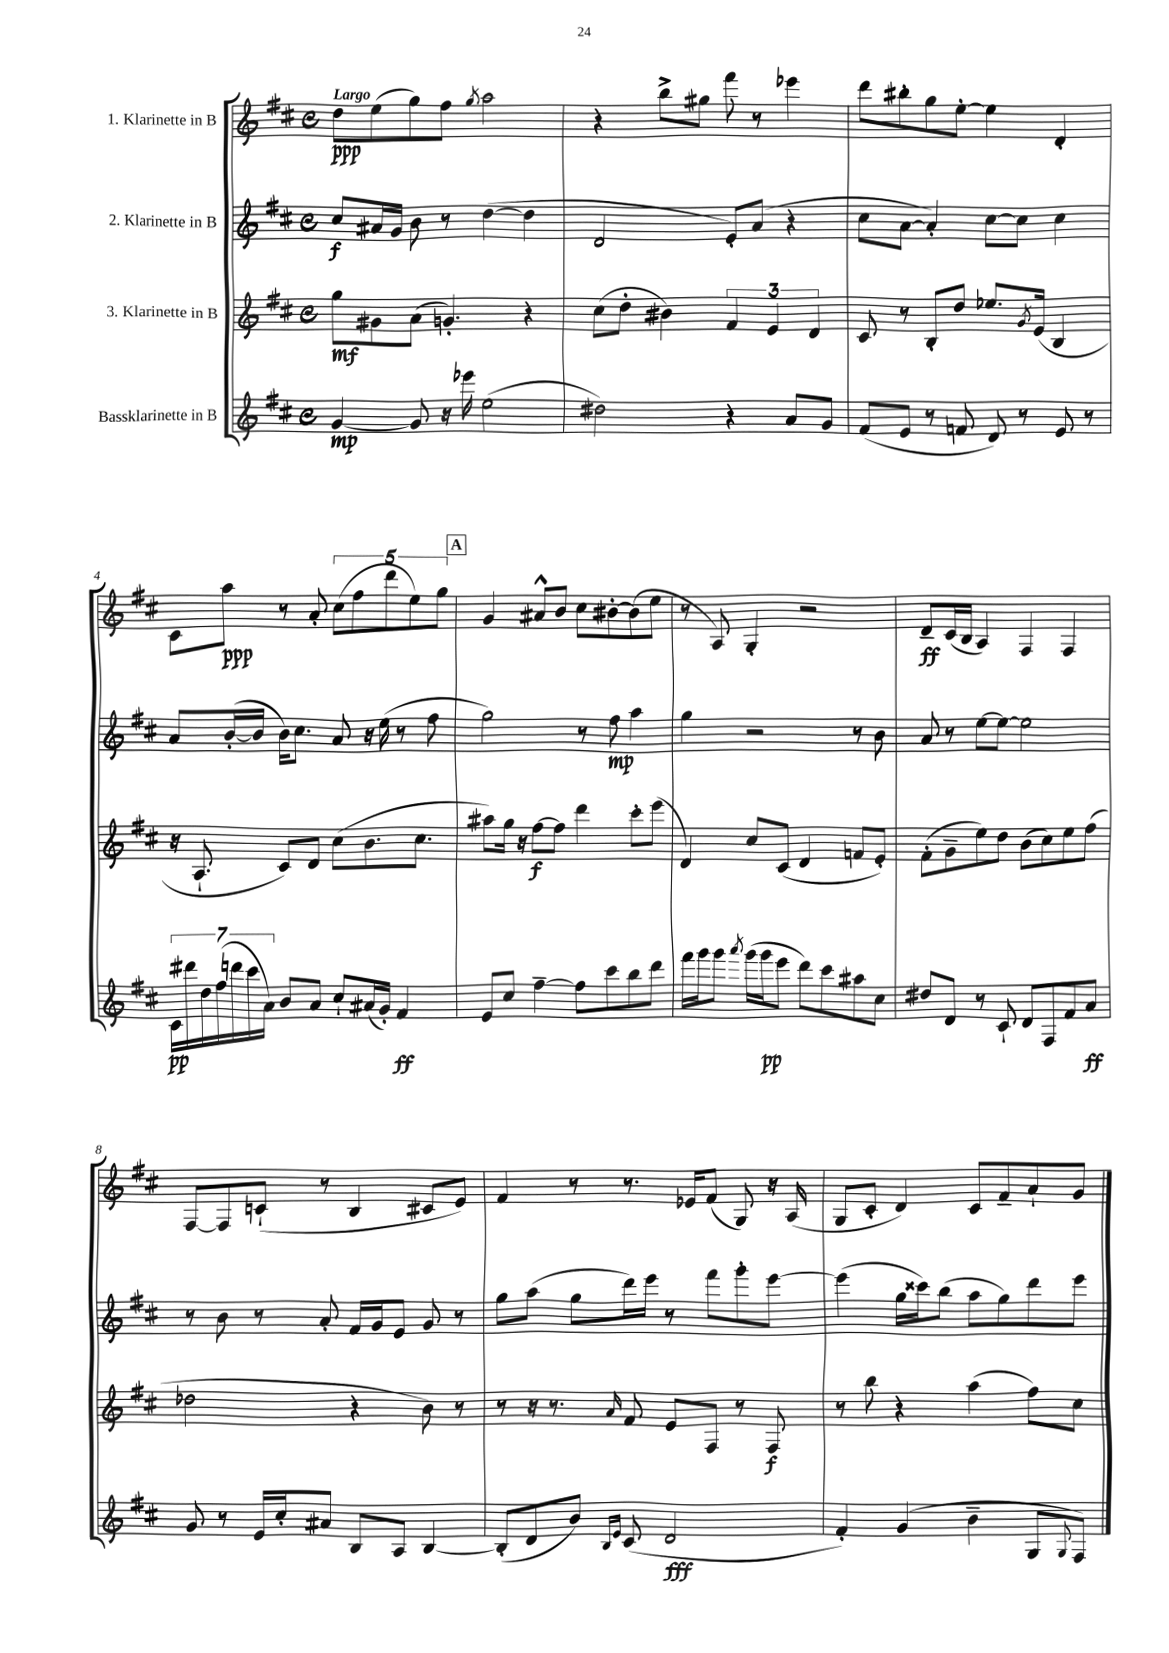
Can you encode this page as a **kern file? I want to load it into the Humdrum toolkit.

**kern	**kern	**kern	**kern
*staff4	*staff3	*staff2	*staff1
*clefG2	*clefG2	*clefG2	*clefG2
*k[f#c#]	*k[f#c#]	*k[f#c#]	*k[f#c#]
*M4/4	*M4/4	*M4/4	*M4/4
*met(c)	*met(c)	*met(c)	*met(c)
[4g/	8gg\L	8cc#/L	8dd\L
.	8g#\	16a#/L	(8ee\
.	.	16g/JJ	.
8g/]	(8a\J	8b\	8gg\)
16r	4.g'/)	8r	8ff#\J
16eee-\	.	.	.
.	.	.	8qgg/
(2ee\	.	([4dd\	2aa\
.	4r	4dd\]	.
=	=	=	=
2dd#\)	(8cc#\L	2d/	4r
.	8dd'\J	.	.
.	4b#\)	.	8bb^\L
.	.	.	8gg#\J
4r	6f#/	8e'/L)	8fff#\
.	.	(8a/J	8r
.	6e/	.	.
8a/L	.	4r	4eee-\
.	6d/	.	.
8g/J	.	.	.
=	=	=	=
(8f#/L	8c#/	8cc#\L	8ddd\L
8e/J	8r	[8a\J	8bb#'\
8r	8B'/L	4a'/])	8gg\
8f/	8dd/J	.	[8ee'\J
8d/)	8.ee-/L	[8cc#\L	4ee\]
8r	.	8cc#\]J	.
.	8qg/	.	.
.	(16e/Jk	.	.
8e/	4B/	4cc#\	4d'/
8r	.	.	.
=	=	=	=
28c#\LL	16r	8a/L	8c#\L
28ddd#\	.	.	.
.	8.A`/	.	.
28dd\	.	.	.
(28ff#\	.	.	.
.	.	([16b'/L	8aa\J
28ddd\	.	.	.
28ccc#\	.	.	.
.	.	16b/]JJ	.
28a\JJ)	.	.	.
8b/L	8c#/L)	16b\LK)	8r
.	.	8.cc#\J	.
8a/J	8d/J	.	8a'/
8cc#`/L	(8cc#\L	8a/	(10cc#\L
.	.	.	10ff#\
(16a#/L	8.b\	16r	.
16g'/JJ)	.	(16ee\	.
.	.	.	10ddd\
4f#/	.	8r	.
.	.	.	10ee\)
.	8.cc#\J	.	.
.	.	8ff#\	.
.	.	.	10gg\J
=	=	=	=
8e/L	8aa#\L)	2gg\)	4g/
8cc#/J	16gg\Jk	.	.
.	16r	.	.
[4ff#~\	[8ff#\L	.	8a#^^/L
.	8ff#\]J	.	8b/J
8ff#\]L	4ddd\	8r	8cc#\L
8ccc#\	.	8ff#\	[8b#'\
8bb\	8ccc#'\L	4aa\	(8b#\]
8ddd\J	(8eee\J	.	8ee\J
=	=	=	=
16fff#\LL	4d/)	4gg\	8r
16ggg\J	.	.	.
8ggg\J	.	.	8A/)
8qaaa/	.	.	.
(16ggg\LL	8cc#/L	2r	4G'/
16ggg\J	.	.	.
8eee\J	(8c#/J	.	.
8ddd\L)	4d/	.	2r
8ccc#\	.	.	.
8aa#\	8f/L	8r	.
8cc#\J	8e'/J)	8b\	.
=	=	=	=
8dd#/L	(8f#'\L	8a/	8d~/L
8d/J	8g~\	8r	(16c#/L
.	.	.	16B/JJ
8r	8ee\)	[8ee\L	4A/)
8c#`/	8dd\J	8ee\_J	.
8d/L	(8b\L	2ee\]	4F#/
8F#/	8cc#\)	.	.
8f#/	8ee\	.	4F#/
8a/J	(8ff#\J	.	.
=	=	=	=
8g/	2dd-\	8r	[8F#/L
8r	.	8b\	8F#/]
16e/LL	.	8r	(8c`/J
16cc#'/J	.	.	.
8a#/J	.	8a'/	8r
8B/L	4r	16f#/LL	4B/
.	.	16g/J	.
8A/J	.	8e/J	.
[4B/	8b\)	8g/	8c#/L
.	8r	8r	8e/J)
=	=	=	=
(8B'/]L	8r	8gg\L	4f#/
8d/	16r	(8aa\J	.
.	8.r	.	.
8b/J)	.	8gg\L	8r
16qqB/LL	.	.	.
16qqe/JJ	16qqa/	.	.
(8c#/	8f#/	16ddd\L)	8.r
.	.	16eee\JJ	.
2d/	8e/L	8r	.
.	.	.	16e-/LK
.	8F#/J	8fff#\L	(8f#/J
.	8r	8ggg'\	8G/)
.	8F#/	[8eee\J	16r
.	.	.	(16A/
=	=	=	=
4f#'/)	8r	(4eee\]	8G/L
.	8bb\	.	8c#'/J
(4g/	4r	16gg\LL	4d/)
.	.	16ccc##\J)	.
.	.	(8bb\J	.
4b~\	(4aa\	8aa\L	8c#/L
.	.	8gg\)	8f#~/
8G/L	8ff#\L)	8ddd\	8a`/
8qqG/	.	.	.
8F#/J)	8cc#\J	8eee\J	8g/J
==	==	==	==
*-	*-	*-	*-
